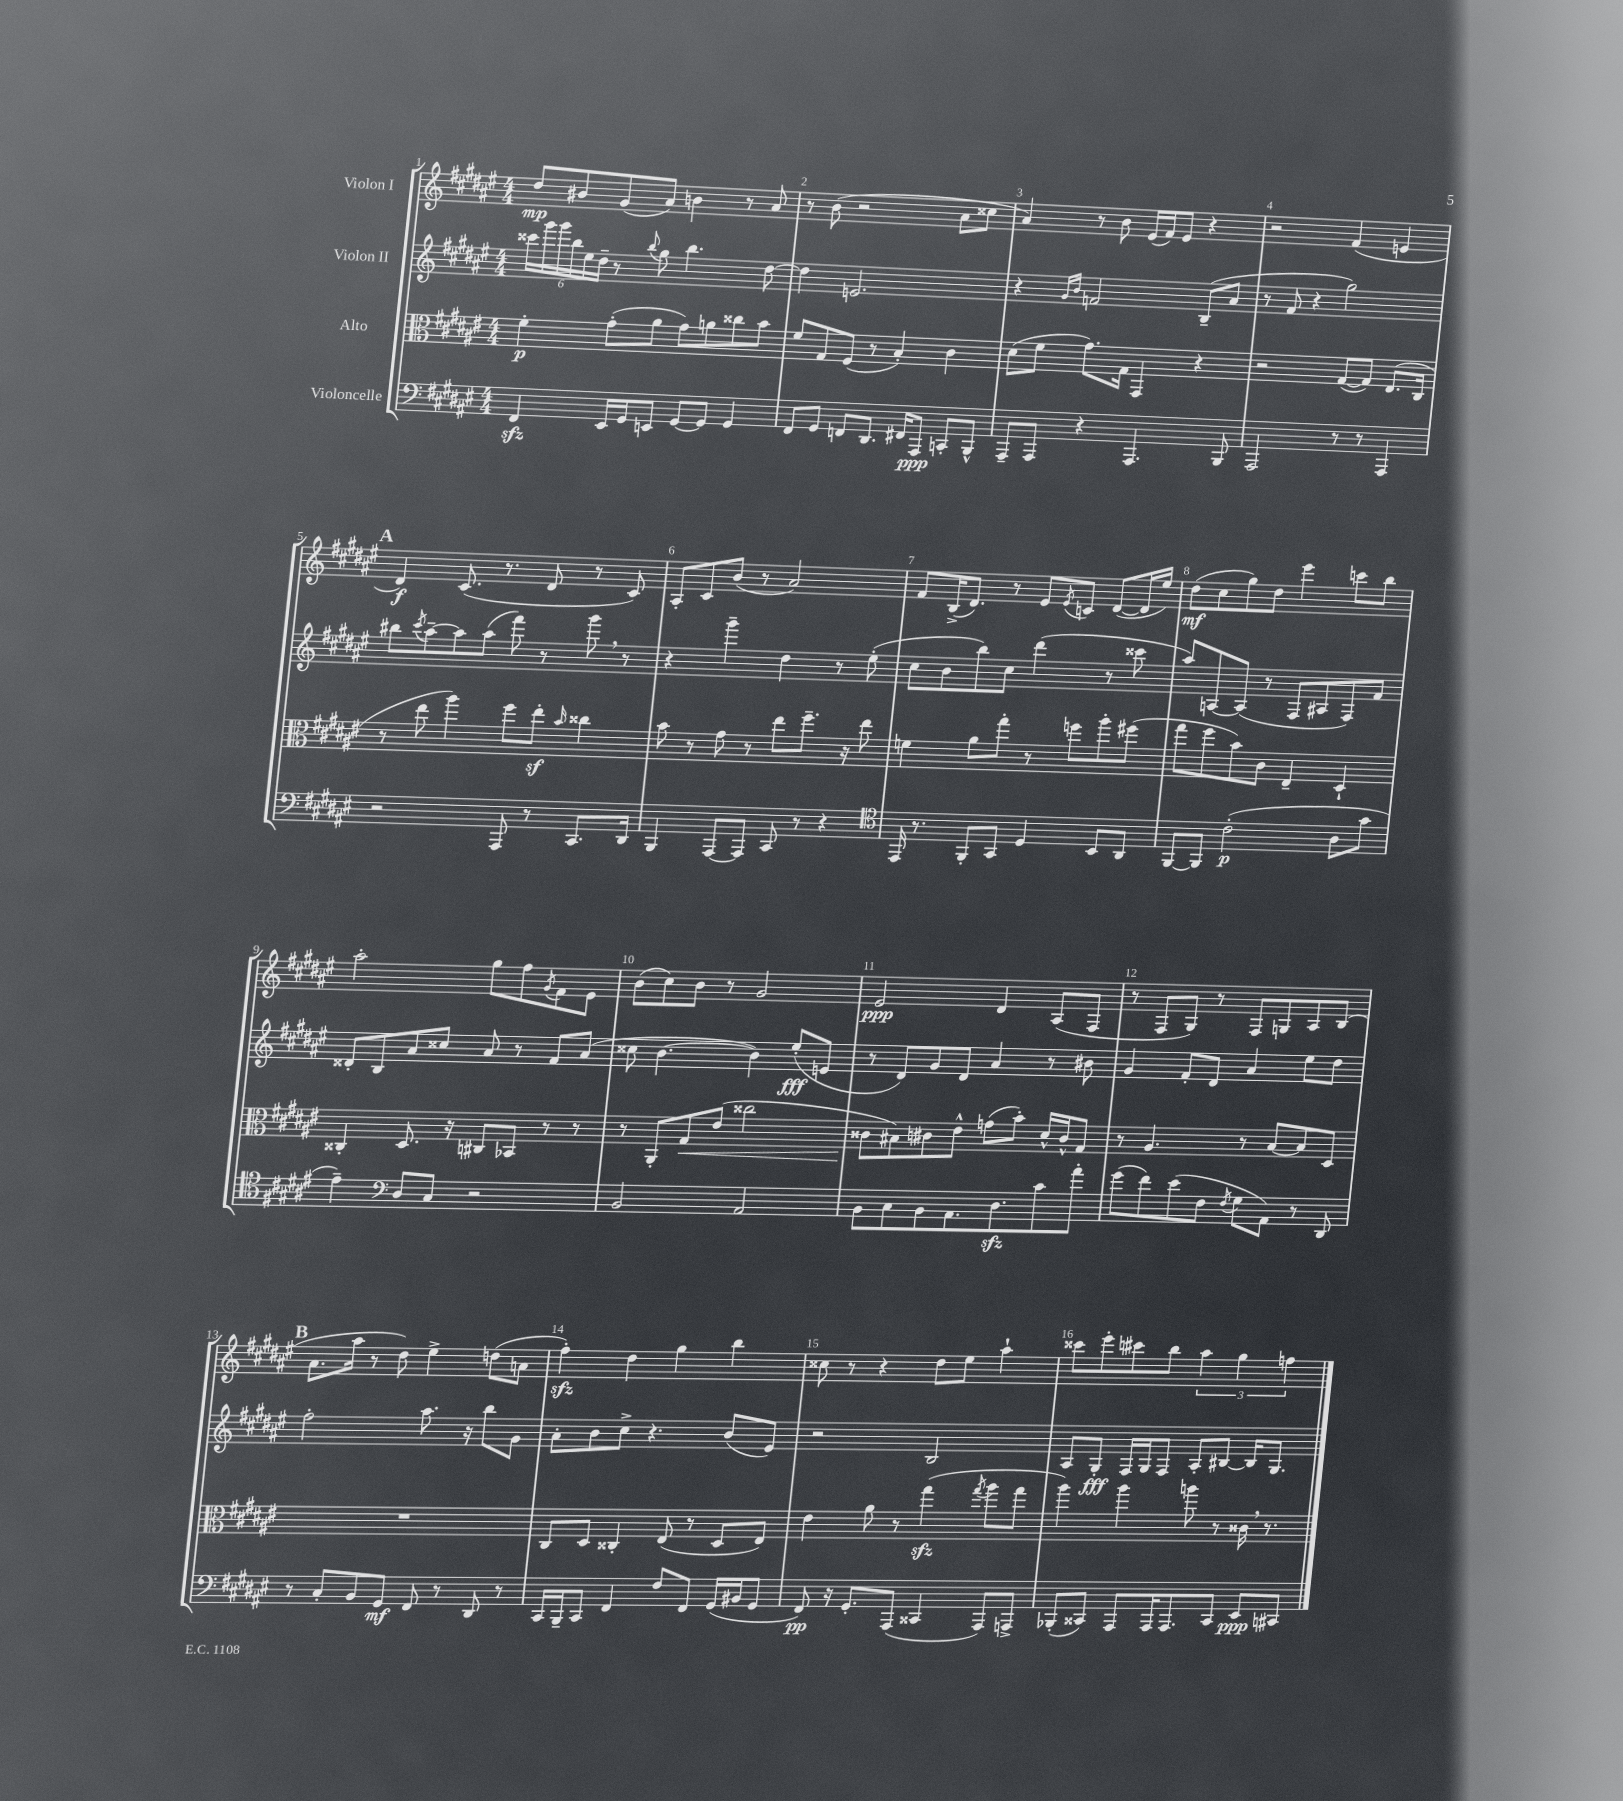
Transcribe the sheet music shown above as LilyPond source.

<<
\new StaffGroup <<
\new Staff = "s0" \with { instrumentName = "Violon I" } {
    \clef treble \key fis \major \numericTimeSignature \time 4/4
    dis''8\mp bis'8 gis'8( ais'8) b'4 r8 ais'8 |
    r8 b'8( r2 ais'8 cisis''8 |
    ais'4) r8 b'8 eis'16( fis'16) eis'8 r4 |
    r2 fis'4( e'4 |
    \mark \markup { \bold "A" } dis'4\f) cis'8.( r8. dis'8 r8 cis'8) |
    ais8-. cis'8 b'8( r8 ais'2) |
    fis'8 b16->( dis'8.) r8 eis'8 \acciaccatura { eis'8 } c'8 dis'8~( dis'16 eis''16) |
    dis''8\mf( cis''8 gis''8) dis''8 eis'''4 c'''8 b''8 |
    ais''2-. gis''8 fis''8 \acciaccatura { gis'8 } fis'8 eis'8 |
    b'8( cis''8) b'8 r8 gis'2 |
    eis'2\ppp dis'4 ais8( fis8 |
    r8 fis8 gis8) r8 fis8 g8 ais8 b8( |
    \mark \markup { \bold "B" } ais'8. ais''16 r8 dis''8) eis''4-> d''8( a'8 |
    fis''4-.\sfz) dis''4 gis''4 b''4 |
    cisis''8 r8 r4 dis''8 eis''8 ais''4-! |
    cisis'''8 eis'''8-. cis'''8 b''8 \tuplet 3/2 { ais''4 gis''4 f''4 } \bar "|." |
}
\new Staff = "s1" \with { instrumentName = "Violon II" } {
    \clef treble \key fis \major \numericTimeSignature \time 4/4
    \tuplet 6/4 { cisis'''16 gis'''16 gis'''16 b''16 eis''16 dis''16-- } r8 \appoggiatura { b''8 } gis''8 b''4. dis''8~ |
    dis''4 e'2. |
    r4 \grace { gis'16 b'16 } f'2 b8--( ais'8 |
    r8 fis'8 r4 gis''2) |
    \mark \markup { \bold "A" } bis''8 \acciaccatura { cis'''8 } ais''8~-- ais''8 ais''8( fis'''8) r8 gis'''8 \breathe r8 |
    r4 gis'''4-- dis''4 r8 eis''8-.( |
    cis''8 b'8 b''8) cis''8 dis'''4( r8 cisis'''8 |
    ais''8) a8~ a8( r8 fis8 ais8 fis8) fis'8 |
    disis'8-. b8 ais'8 cisis''8 ais'8 r8 fis'8 ais'8( |
    cisis''8 b'4.~ b'4) eis''8-.\fff( e'8 |
    r8 dis'8) gis'8 dis'8 ais'4 r8 bis'8 |
    gis'4 fis'8-. dis'8 ais'4 eis''8 dis''8 |
    \mark \markup { \bold "B" } fis''2-. ais''8. r16 b''8 gis'8 |
    ais'8-. b'8 cis''8-> r4. b'8( eis'8) |
    r2 b2 |
    ais8 gis8-.\fff fis16 gis16 fis8 ais8-. bis8~ bis16 gis8. \bar "|." |
}
\new Staff = "s2" \with { instrumentName = "Alto" } {
    \clef alto \key fis \major \numericTimeSignature \time 4/4
    fis'4-.\p gis'8-.( ais'8 gis'8) a'8 cisis''8 b'8 |
    fis'8 gis8 fis8( r8 b4-.) cis'4 |
    dis'8( fis'8 gis'8.) gis16 gis,4 r4 |
    r2 gis8~( gis8) eis8.( cis16 |
    \mark \markup { \bold "A" } r8 eis''8 ais''4) fis''8 eis''8-.\sf \grace { b'16 } cisis''4 |
    b'8 r8 gis'8 r8 eis''8 fis''8.-- r16 eis''8 |
    f'4 ais'8 gis''8-. r8 f''8 ais''8-. fis''8( |
    gis''8 fis''8 b'8) cis'8 eis4-- dis4-! |
    cisis4-. dis8. r16 cis8 bes,8 r8 r8 |
    r8 ais,8-. gis8\< eis'8( cisis''2 |
    cisis'8\! bis8) cis'8 eis'8-^ g'8( b'8-.) dis'16-^ cis'16-^ gis8 |
    r8 ais4. r8 b8~ b8 dis8 |
    \mark \markup { \bold "B" } R1 |
    cis8 dis8 cisis4-. eis8( r8 dis8 eis8) |
    eis'4 ais'8 r8 gis''4\sfz( \acciaccatura { gis''8 } ais''8 gis''8 |
    ais''4) ais''4 a''8 r8 cisis'16 \breathe r8. \bar "|." |
}
\new Staff = "s3" \with { instrumentName = "Violoncelle" } {
    \clef bass \key fis \major \numericTimeSignature \time 4/4
    fis,4\sfz eis,16 gis,16 e,8 gis,8~ gis,8 gis,4 |
    fis,8 gis,8 f,8 dis,8. fis,16 ais,,8\ppp c,8-. b,,8-^ |
    ais,,8-- ais,,8 r4 ais,,4. b,,8 |
    ais,,2 r8 r8 ais,,4 |
    \mark \markup { \bold "A" } r2 ais,,8 r8 cis,8. dis,16 |
    b,,4 ais,,8~ ais,,8 cis,8 r8 r4 |
    \clef tenor eis,16 r8. fis,8-. gis,8 dis4 b,8 ais,8 |
    fis,8~ fis,8 cis'2-.\p( ais8 gis'8 |
    eis'4--) \clef bass dis8 cis8 r2 |
    b,2 ais,2 |
    b,8 cis8 b,8 ais,8. dis8.\sfz cis'8 ais'8-. |
    gis'8( fis'8) eis'8( fis8 \acciaccatura { fis8 } gis8 ais,8) r8 dis,8 |
    \mark \markup { \bold "B" } r8 cis8-. b,8 gis,8\mf fis,8 r8 dis,8 r8 |
    cis,16 b,,16-- cis,8 fis,4 fis8 fis,8 gis,16( bis,16 gis,8 |
    fis,8\pp) r16 gis,8.-. ais,,8( cisis,4 ais,,8) a,,8-> |
    bes,,8-.( cisis,8) ais,,8 ais,,16 ais,,8. cisis,8 eis,8\ppp cis,8 \bar "|." |
}
>>
>>
\layout { \context { \Score \override BarNumber.break-visibility = ##(#f #t #t) barNumberVisibility = #all-bar-numbers-visible } }
